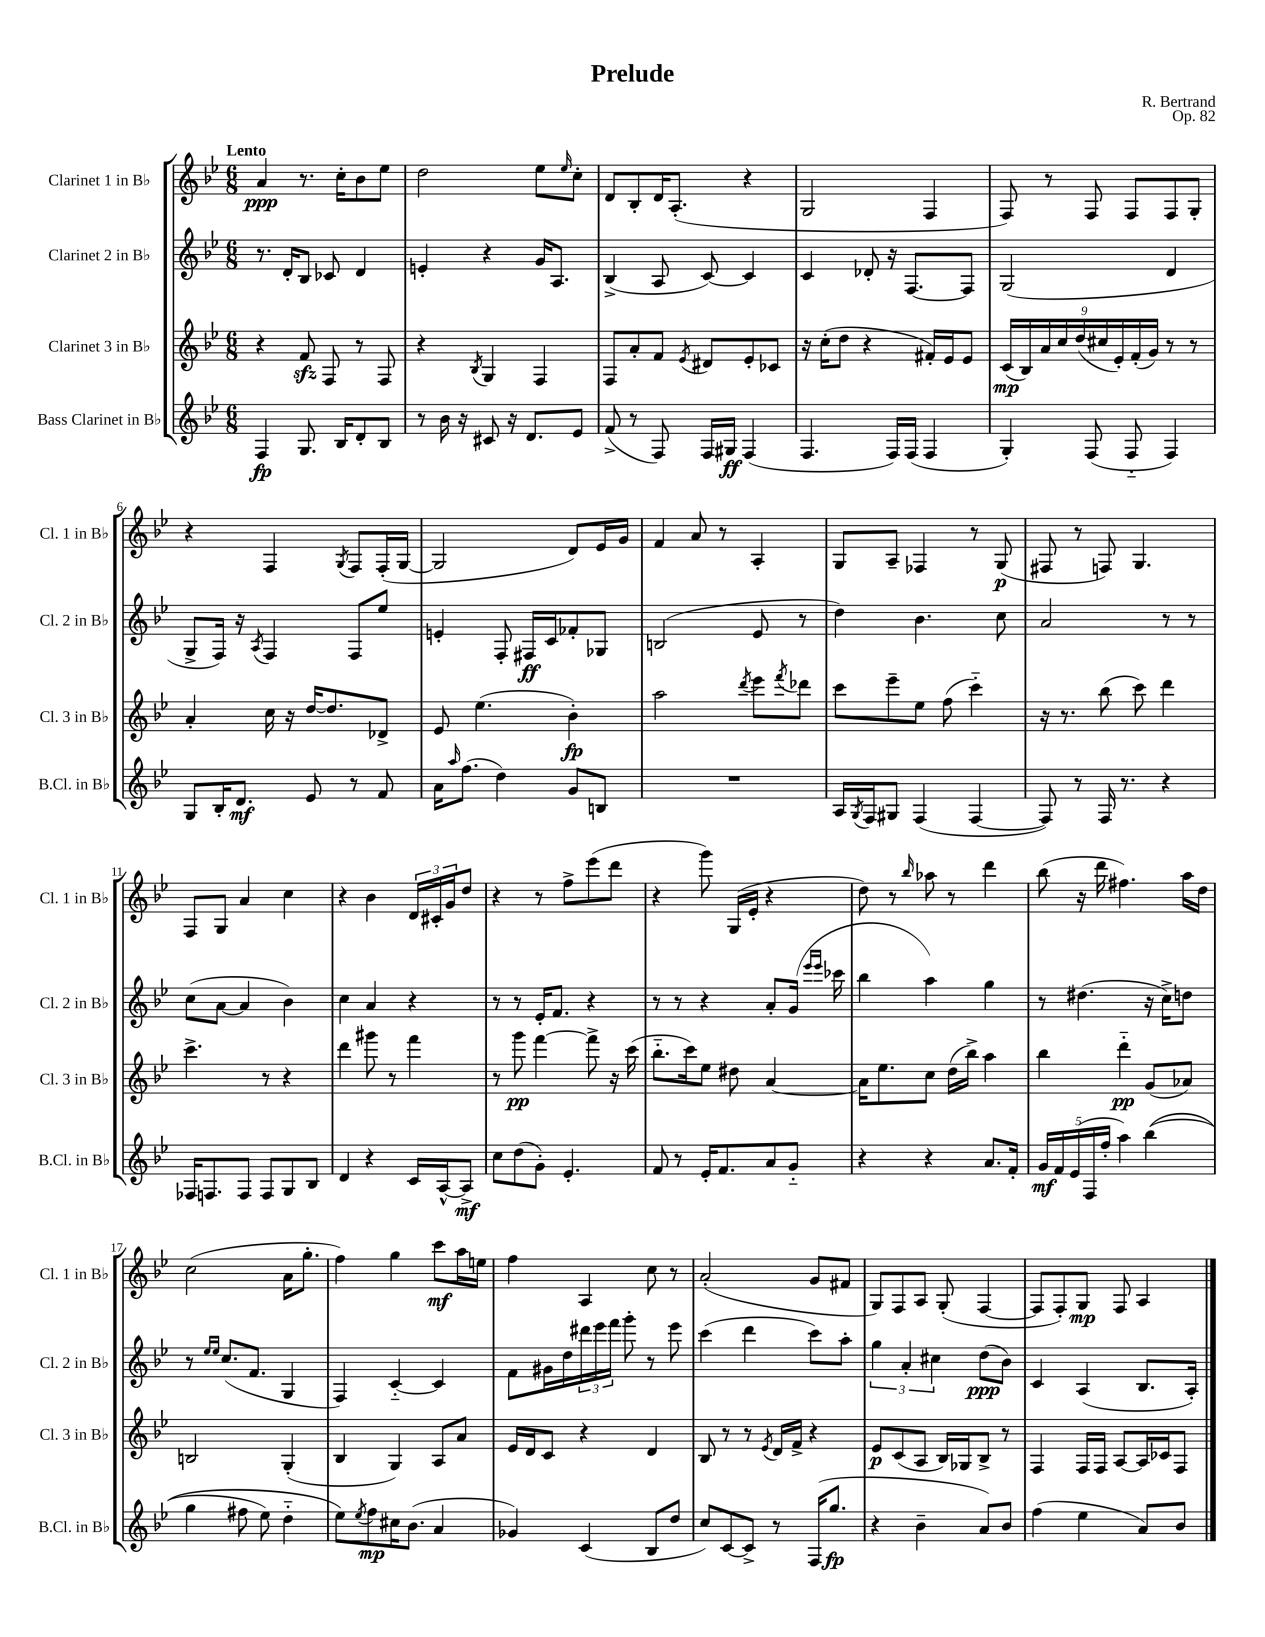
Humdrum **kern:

**kern	**dynam	**kern	**dynam	**kern	**dynam	**kern	**dynam
*part4	*part4	*part3	*part3	*part2	*part2	*part1	*part1
*staff4	*staff4	*staff3	*staff3	*staff2	*staff2	*staff1	*staff1
*I"Bass Clarinet in B♭	*	*I"Clarinet 3 in B♭	*	*I"Clarinet 2 in B♭	*	*I"Clarinet 1 in B♭	*
*I'B.Cl. in B♭	*	*I'Cl. 3 in B♭	*	*I'Cl. 2 in B♭	*	*I'Cl. 1 in B♭	*
*clefG2	*	*clefG2	*	*clefG2	*	*clefG2	*
*k[b-e-]	*	*k[b-e-]	*	*k[b-e-]	*	*k[b-e-]	*
*M6/8	*	*M6/8	*	*M6/8	*	*M6/8	*
=1	=1	=1	=1	=1	=1	=1	=1
!	!	!	!	!	!	!LO:TX:a:B:t=Lento	!
4F/	fp	4r	.	8.r	.	4a/	ppp
.	.	.	.	16d'/KL	.	.	.
8.G/	.	8fzz/	.	8B-/J	.	8.r	.
.	.	8F/	.	8c-X/	.	.	.
16B-/KL	.	.	.	.	.	16cc'\KL	.
8d'/	.	8r	.	4d/	.	8b-\	.
8B-/J	.	8F/	.	.	.	8ee-\J	.
=2	=2	=2	=2	=2	=2	=2	=2
8r	.	4r	.	4en'/	.	2dd\	.
16b-\	.	.	.	.	.	.	.
16r	.	.	.	.	.	.	.
.	.	8qB-/	.	.	.	.	.
8c#X/	.	4G/	.	4r	.	.	.
16r	.	.	.	.	.	.	.
8.d/L	.	.	.	.	.	.	.
.	.	4F/	.	16g/KL	.	8ee-\L	.
.	.	.	.	8.A/J	.	.	.
.	.	.	.	.	.	16qqee-/	.
8e-/J	.	.	.	.	.	8cc'\J	.
=3	=3	=3	=3	=3	=3	=3	=3
(8f^/	.	8F/L	.	(4B-^/	.	8d/L	.
8r	.	8a'/	.	.	.	8B-'/	.
8F/)	.	8f/J	.	8A/	.	16d/K	.
.	.	.	.	.	.	(8.A'/J	.
.	.	8qe-/	.	.	.	.	.
16F/LL	.	8d#X/L	.	[8c/)	.	.	.
16G#X/JJ	ff	.	.	.	.	.	.
(4F/	.	8e-'/	.	4c/]	.	4r	.
.	.	8c-X/J	.	.	.	.	.
=4	=4	=4	=4	=4	=4	=4	=4
4.F/	.	16r	.	4c/	.	2G/	.
.	.	(16cc'\KL	.	.	.	.	.
.	.	8dd\J	.	.	.	.	.
.	.	4r	.	8d-X'/	.	.	.
16F/LL)	.	.	.	16r	.	.	.
(16F/JJ	.	.	.	[8.F/L	.	.	.
4F/	.	16f#X'/LL)	.	.	.	4F/	.
.	.	16e-/J	.	.	.	.	.
.	.	8e-/J	.	8F/J]	.	.	.
=5	=5	=5	=5	=5	=5	=5	=5
4G'/)	.	(18c/LL	mp	(2G/	.	8F/)	.
.	.	18B-/)	.	.	.	.	.
.	.	18a/	.	.	.	.	.
.	.	.	.	.	.	8r	.
.	.	18cc/	.	.	.	.	.
.	.	(18dd/	.	.	.	.	.
(8F/	.	.	.	.	.	8F/	.
.	.	18cc#X/	.	.	.	.	.
.	.	18e-'/)	.	.	.	.	.
8F/	.	.	.	.	.	8F/L	.
.	.	(18f'/	.	.	.	.	.
.	.	18g/JJ)	.	.	.	.	.
4F/)	.	8r	.	4d/	.	8F/	.
.	.	8r	.	.	.	8G'/J	.
!!LO:LB:g=z
=6	=6	=6	=6	=6	=6	=6	=6
8G/L	.	4a'/	.	8G^/L	.	4r	.
16B-'/K	.	.	.	16F/Jk)	.	.	.
8.d/J	mf	.	.	16r	.	.	.
.	.	.	.	8qA/	.	.	.
.	.	16cc\	.	4F/	.	4F/	.
.	.	16r	.	.	.	.	.
8e-/	.	[16dd/KL	.	.	.	.	.
.	.	8.dd/]	.	.	.	.	.
.	.	.	.	.	.	8qG/	.
8r	.	.	.	8F/L	.	8F/L	.
8f/	.	8d-X^/J	.	8ee-/J	.	(16F'/L	.
.	.	.	.	.	.	[16G/JJ	.
=7	=7	=7	=7	=7	=7	=7	=7
16a\KL	.	8e-/	.	4en'/	.	2G/]	.
16qqaa/	.	.	.	.	.	.	.
(8.ff\J	.	.	.	.	.	.	.
.	.	(4.ee-\	.	.	.	.	.
4dd\)	.	.	.	8F'/	.	.	.
.	.	.	.	16F#X/LL	ff	.	.
.	.	.	.	16c/J	.	.	.
8g/L	.	4b-'\)	fp	8f-X'/	.	8d/L)	.
8Bn/J	.	.	.	8G-X/J	.	16e-/L	.
.	.	.	.	.	.	16g/JJ	.
=8	=8	=8	=8	=8	=8	=8	=8
2.r	.	2aa\	.	(2Bn/	.	4f/	.
.	.	.	.	.	.	8a/	.
.	.	.	.	.	.	8r	.
.	.	8qddd/	.	.	.	.	.
.	.	8eee-\L	.	8e-/	.	4A'/	.
.	.	8qfff/	.	.	.	.	.
.	.	8ddd-X\J	.	8r	.	.	.
=9	=9	=9	=9	=9	=9	=9	=9
16A/LL	.	8ccc\L	.	4dd\)	.	8G/L	.
8qG/	.	.	.	.	.	.	.
16F/J	.	.	.	.	.	.	.
8G#X/J	.	8eee-~\	.	.	.	8A~/J	.
(4F/	.	8ee-\J	.	4.b-\	.	4F-X/	.
.	.	(8ff\	.	.	.	.	.
[4F/	.	4ccc\)	.	.	.	8r	.
.	.	.	.	8cc\	.	(8G/	p
=10	=10	=10	=10	=10	=10	=10	=10
8F/])	.	16r	.	2a/	.	8F#X/	.
.	.	8.r	.	.	.	.	.
8r	.	.	.	.	.	8r	.
16F/	.	(8bb-\	.	.	.	8Fn/)	.
8.r	.	.	.	.	.	.	.
.	.	8ccc\)	.	.	.	4.G/	.
4r	.	4ddd\	.	8r	.	.	.
.	.	.	.	8r	.	.	.
!!LO:LB:g=z
=11	=11	=11	=11	=11	=11	=11	=11
16F-X/KL	.	4.ccc^\	.	(8cc\L	.	8F/L	.
8.Fn/	.	.	.	.	.	.	.
.	.	.	.	[8a\J	.	8G/J	.
8F/J	.	.	.	4a/]	.	4a/	.
8F/L	.	8r	.	.	.	.	.
8G/	.	4r	.	4b-\)	.	4cc\	.
8B-/J	.	.	.	.	.	.	.
=12	=12	=12	=12	=12	=12	=12	=12
4d/	.	4ddd\	.	4cc\	.	4r	.
4r	.	8ggg#X\	.	4a/	.	4b-\	.
.	.	8r	.	.	.	.	.
16c/LL	.	4fff\	.	4r	.	24d/LL	.
.	.	.	.	.	.	24c#X'/	.
[16A^^/J	.	.	.	.	.	.	.
.	.	.	.	.	.	24g/J	.
8A^/J]	mf	.	.	.	.	8dd/J	.
=13	=13	=13	=13	=13	=13	=13	=13
8cc\L	.	8r	.	8r	.	4r	.
(8dd\	.	8ggg\	pp	8r	.	.	.
8g'\J)	.	[4fff\	.	16e-'/KL	.	8r	.
.	.	.	.	8.f/J	.	.	.
4.e-'/	.	.	.	.	.	8ff^\L	.
.	.	8fff^\]	.	4r	.	(8eee-\	.
.	.	16r	.	.	.	8ddd\J	.
.	.	(16ccc\	.	.	.	.	.
=14	=14	=14	=14	=14	=14	=14	=14
8f/	.	8.bb-\L	.	8r	.	4r	.
8r	.	.	.	8r	.	.	.
.	.	16ccc\k)	.	.	.	.	.
16e-'/KL	.	8ee-\J	.	4r	.	8ggg\)	.
8.f/	.	.	.	.	.	.	.
.	.	8dd#X\	.	.	.	(16G/LL	.
.	.	.	.	.	.	16e-'/JJ	.
8a/	.	[4a/	.	8a'/L	.	4r	.
8g/J	.	.	.	(16g/Jk	.	.	.
.	.	.	.	16qqeee-/LL	.	.	.
.	.	.	.	16qqeee-/JJ	.	.	.
.	.	.	.	16ccc-X\	.	.	.
=15	=15	=15	=15	=15	=15	=15	=15
4r	.	16a\KL]	.	4bb-\	.	8dd\)	.
.	.	8.ee-\	.	.	.	.	.
.	.	.	.	.	.	8r	.
.	.	.	.	.	.	16qqbb-/	.
4r	.	8cc\J	.	4aa\)	.	8aa-X\	.
.	.	(16dd\LL	.	.	.	8r	.
.	.	16bb-^\JJ)	.	.	.	.	.
8.a/L	.	4aa\	.	4gg\	.	4ddd\	.
16f'/Jk	.	.	.	.	.	.	.
=16	=16	=16	=16	=16	=16	=16	=16
20g/LL	mf	4bb-\	.	8r	.	(8bb-\	.
20f/	.	.	.	.	.	.	.
(20e-/	.	.	.	.	.	.	.
.	.	.	.	(4.dd#X\	.	16r	.
20F/	.	.	.	.	.	.	.
.	.	.	.	.	.	16ddd\	.
20ff'/JJ	.	.	.	.	.	.	.
4aa\)	.	4ddd\	pp	.	.	4.ff#X\)	.
((4bb-\	.	(8g/L	.	16r	.	.	.
.	.	.	.	16cc^\KL)	.	.	.
.	.	8a-X/J)	.	8ddn\J	.	16aa\LL	.
.	.	.	.	.	.	16dd\JJ	.
!!LO:LB:g=z
=17	=17	=17	=17	=17	=17	=17	=17
4gg\	.	2Bn/	.	8r	.	(2cc\	.
.	.	.	.	16qqee-/LL	.	.	.
.	.	.	.	16qqee-/JJ	.	.	.
.	.	.	.	(8.cc/L	.	.	.
8ff#X\	.	.	.	.	.	.	.
.	.	.	.	8.f/J	.	.	.
8ee-\)	.	.	.	.	.	.	.
4dd\	.	(4G'/	.	4G/	.	16a\KL	.
.	.	.	.	.	.	8.gg'\J	.
=18	=18	=18	=18	=18	=18	=18	=18
8ee-\L)	.	4B-/	.	4F/)	.	4ff\)	.
8qee-/	.	.	.	.	.	.	.
8ff\	mp	.	.	.	.	.	.
16cc#X\K	.	4G/)	.	[4c/	.	4gg\	.
(8.b-\J	.	.	.	.	.	.	.
4a/	.	8A/L	.	4c/]	.	8ccc\L	mf
.	.	8a/J	.	.	.	16aa\L	.
.	.	.	.	.	.	16een\JJ	.
=19	=19	=19	=19	=19	=19	=19	=19
4g-X/)	.	16e-/LL	.	8f\L	.	4ff\	.
.	.	16d/J	.	.	.	.	.
.	.	8c/J	.	16g#X\L	.	.	.
.	.	.	.	16dd\	.	.	.
(4c/	.	4r	.	24ddd#X\	.	4A/	.
.	.	.	.	24eee-\	.	.	.
.	.	.	.	24fff\JJ	.	.	.
.	.	.	.	8ggg'\	.	.	.
8B-/L	.	4d/	.	8r	.	8cc\	.
8dd/J	.	.	.	8eee-\	.	8r	.
=20	=20	=20	=20	=20	=20	=20	=20
8cc/L)	.	8B-/	.	(4ccc\	.	(2a'/	.
[8c/	.	8r	.	.	.	.	.
8c^/J]	.	8r	.	4ddd\	.	.	.
.	.	8qe-/	.	.	.	.	.
8r	.	16d/LL	.	.	.	.	.
.	.	16f^/JJ	.	.	.	.	.
(16F/KL	.	4r	.	8ccc\L)	.	8g/L	.
8.gg/J	fp	.	.	.	.	.	.
.	.	.	.	8aa'\J	.	8f#X/J	.
=21	=21	=21	=21	=21	=21	=21	=21
4r	.	8e-/L	p	6gg\	.	8G/L)	.
.	.	(8c/	.	.	.	8F/	.
.	.	.	.	6a'/	.	.	.
4b-~\	.	8A/J	.	.	.	8A/J	.
.	.	.	.	6cc#X\	.	.	.
.	.	16B-/LL)	.	.	.	(8G'/	.
.	.	16G-X/J	.	.	.	.	.
8a/L)	.	8B-^/J	.	(8dd\L	ppp	[4F/	.
8b-/J	.	8r	.	8b-\J)	.	.	.
=22	=22	=22	=22	=22	=22	=22	=22
(4ff\	.	4F/	.	4c/	.	8F/L]	.
.	.	.	.	.	.	8F'/)	.
4ee-\	.	16F/LL	.	(4A/	.	8G/J	mp
.	.	16F/JJ	.	.	.	.	.
.	.	[8A/L	.	.	.	8F/	.
8a/L)	.	16A/L]	.	8.B-/L	.	4A/	.
.	.	16c-X/J	.	.	.	.	.
8b-/J	.	8F/J	.	.	.	.	.
.	.	.	.	16A'/Jk)	.	.	.
==	==	==	==	==	==	==	==
*-	*-	*-	*-	*-	*-	*-	*-
